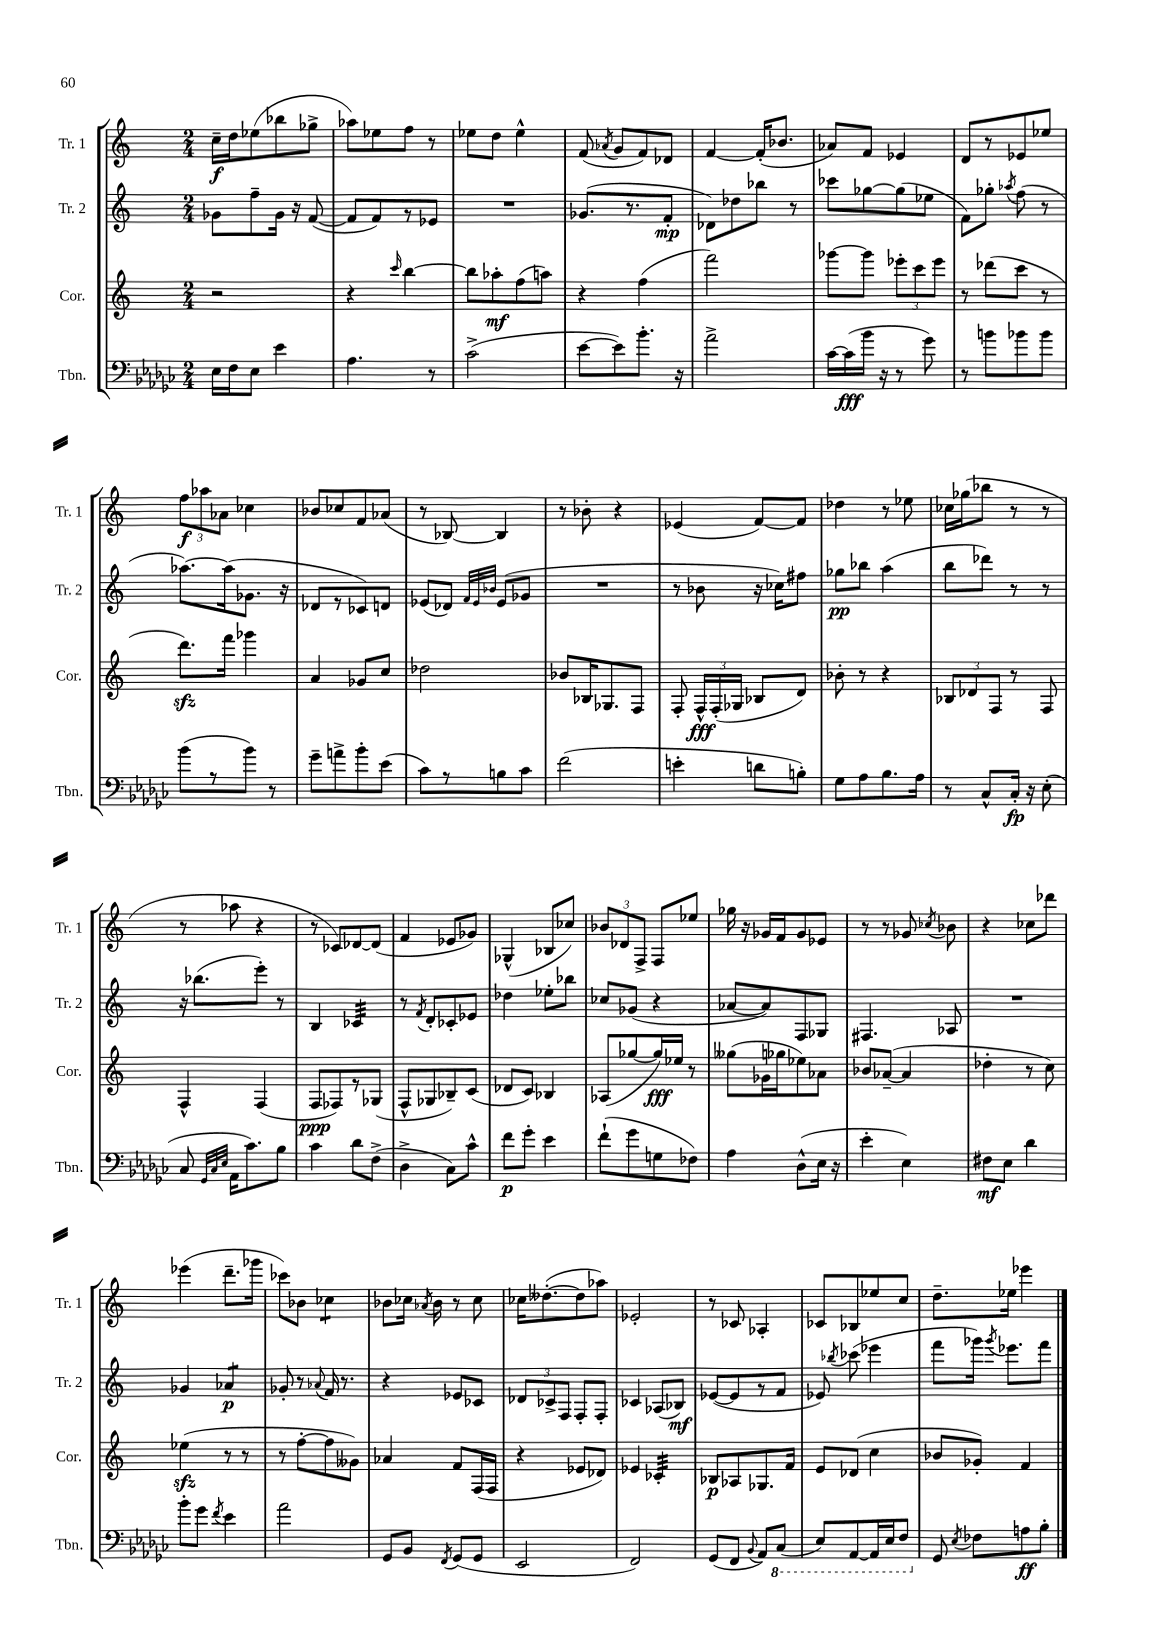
<<
\new StaffGroup <<
\new Staff = "s0" \with { instrumentName = "Tr. 1" shortInstrumentName = "Tr. 1" } {
    \clef treble \key c \major \numericTimeSignature \time 2/4
    \autoBeamOff c''16[--\f d''16 ees''8( bes''8 ges''8]-> |
    aes''8[) ees''8 f''8] r8 |
    ees''8[ d''8] ees''4-^ |
    f'8( \acciaccatura { aes'8 } g'8[ f'8) des'8] |
    f'4~ f'16[-.( bes'8.] |
    aes'8[) f'8] ees'4 |
    d'8[ r8 ees'8 ees''8] |
    \tuplet 3/2 { f''8[\f aes''8 aes'8] } ces''4 |
    bes'8[ ces''8 f'8 aes'8]( |
    r8 bes8~) bes4 |
    r8 bes'8-. r4 |
    ees'4( f'8[~) f'8] |
    des''4 r8 ees''8 |
    ces''16[ ges''16( bes''8] r8 r8 |
    r8 aes''8 r4 |
    r8 ces'8[) des'8~ des'8]( |
    f'4 ees'8[ ges'8]) |
    ges4-^( bes8[ ces''8]) |
    \tuplet 3/2 { bes'8[ des'8 f8]-> } f8[ ees''8] |
    ges''16 r16 ges'16[ f'16 ges'8 ees'8] |
    r8 r8 ges'8 \acciaccatura { ces''8 } bes'8 |
    r4 ces''8[ des'''8] |
    ees'''4( d'''8.[-- ges'''16] |
    ces'''8[) bes'8] ces''4:8 |
    bes'8[ ces''16] \acciaccatura { aes'8 } bes'16 r8 ces''8 |
    ces''16[ deses''8.~-.( deses''8 aes''8]) |
    ees'2-. |
    r8 ces'8 aes4-. |
    ces'8[ bes8 ees''8 c''8] |
    d''8.[-- ees''16] ees'''4 \bar "|." |
}
\new Staff = "s1" \with { instrumentName = "Tr. 2" shortInstrumentName = "Tr. 2" } {
    \clef treble \key c \major \numericTimeSignature \time 2/4
    \autoBeamOff ges'8[ f''8-- ges'16] r16 f'8~( |
    f'8[ f'8) r8 ees'8] |
    R2 |
    ges'8.[( r8. f'8]-.\mp |
    des'8[) des''8 bes''8] r8 |
    ces'''8[ ges''8~ ges''8( ees''8] |
    f'8[) ges''8]-. \acciaccatura { aes''8 } f''8( r8 |
    aes''8.[~) aes''16( ges'8.] r16 |
    des'8[ r8 ces'8) d'8] |
    ees'8[( des'8]) \grace { f'32[ ees'32 bes'32] } ees'8[( ges'8] |
    R2 |
    r8 bes'8 r16 ces''16[) fis''8] |
    ges''8[\pp bes''8] a''4( |
    b''8[ des'''8]) r8 r8 |
    r16 bes''8.[( e'''8]-.) r8 |
    b4 ces'4:32 |
    r8 \acciaccatura { f'8 } d'8[-. ces'8-. ees'8] |
    des''4 ees''8[-. bes''8] |
    ces''8[ ges'8]( r4 |
    aes'8[~ aes'8) f8 ges8] |
    fis4. aes8 |
    R2 |
    ges'4 aes'4:8\p |
    ges'8-. r8 \appoggiatura { aes'8 } f'16 r8. |
    r4 ees'8[ ces'8] |
    \tuplet 3/2 { des'8[ ces'8-> f8] } f8[-. f8]-. |
    ces'4 aes8[( bes8]\mf) |
    ees'8[~( ees'8 r8 f'8] |
    ees'8) \acciaccatura { bes''8 } ces'''8( ees'''4 |
    f'''8[ ges'''16]) \acciaccatura { ges'''8 } ees'''8.[ f'''8] \bar "|." |
}
\new Staff = "s2" \with { instrumentName = "Cor." shortInstrumentName = "Cor." } {
    \clef treble \key c \major \numericTimeSignature \time 2/4
    \autoBeamOff r2 |
    r4 \grace { c'''16 } b''4~ |
    b''8[ aes''8-.\mf f''8( a''8]) |
    r4 f''4( |
    f'''2) |
    ges'''8[~ ges'''8] \tuplet 3/2 { ees'''8[-. c'''8 ees'''8] } |
    r8 des'''8[( c'''8] r8 |
    d'''8.[\sfz) f'''16] ges'''4 |
    a'4 ges'8[ c''8] |
    des''2 |
    bes'8[ bes16 ges8. f8] |
    f8-. \tuplet 3/2 { f16[-^\fff f16-.( ges16] } bes8[ d'8]) |
    bes'8-. r8 r4 |
    \tuplet 3/2 { bes8[ des'8 f8] } r8 f8 |
    f4-^ f4( |
    f8[\ppp fes8) r8 ges8]( |
    f8[-^ ges8 bes8--) c'8]( |
    des'8[ c'8]) bes4 |
    aes8[( ges''8~ ges''16\fff) ees''16] r8 |
    geses''8[( ges'16 ges''16 ees''8) aes'8] |
    bes'8[ aes'8]~--( aes'4 |
    des''4-. r8 c''8) |
    ees''4\sfz( r8 r8 |
    r8 f''8[~-. f''8 geses'8]) |
    aes'4 f'8[ f16( f16] |
    r4 ees'8[ des'8]) |
    ees'4 ces'4:32-. |
    bes8[\p aes8 ges8. f'16] |
    e'8[ des'8]( c''4 |
    bes'8[ ges'8]-.) f'4 \bar "|." |
}
\new Staff = "s3" \with { instrumentName = "Tbn." shortInstrumentName = "Tbn." } {
    \clef bass \key ges \major \numericTimeSignature \time 2/4
    \autoBeamOff ees16[ f16 ees8] ees'4 |
    aes4. r8 |
    ces'2->( |
    ees'8[~ ees'8) bes'8.]-. r16 |
    aes'2-> |
    ces'16[~ ces'16\fff( bes'16] r16 r8 ges'8) |
    r8 b'8[ bes'8 bes'8] |
    bes'8[( r8 bes'8]) r8 |
    ges'8[-- a'8-> bes'8-. ees'8]( |
    ces'8[) r8 b8 ces'8] |
    f'2( |
    e'4-. d'8[ b8]-.) |
    ges8[ aes8 bes8. aes16] |
    r8 ces8[-^ ces16]-.\fp r16 ees8-.( |
    ces8 \grace { ges,32[ ces32 ees32] } aes,16[ ces'8.) bes8] |
    ces'4 des'8[ f8]->( |
    des4-> ces8[) ces'8]-^ |
    f'8[\p ges'8]-. ees'4 |
    f'8[-!( ges'8 g8 fes8]) |
    aes4 des8[-^( ees16] r16 |
    ees'4-. ees4) |
    fis8[\mf ees8] des'4 |
    bes'8[-. ges'8] \acciaccatura { f'8 } ees'4 |
    aes'2 |
    ges,8[ bes,8] \acciaccatura { f,8 } ges,8[( ges,8] |
    ees,2 |
    f,2) |
    ges,8[( f,8] \appoggiatura { bes,8 } aes,8[) \ottava #-1 ces,8]( |
    ees,8[) aes,,8~ aes,,16 ees,16 f,8] \ottava #0 |
    ges,8 \acciaccatura { ees8 } fes8[ a8\ff bes8]-. \bar "|." |
}
>>
>>
\layout { \context { \Score \remove "Bar_number_engraver" } }
